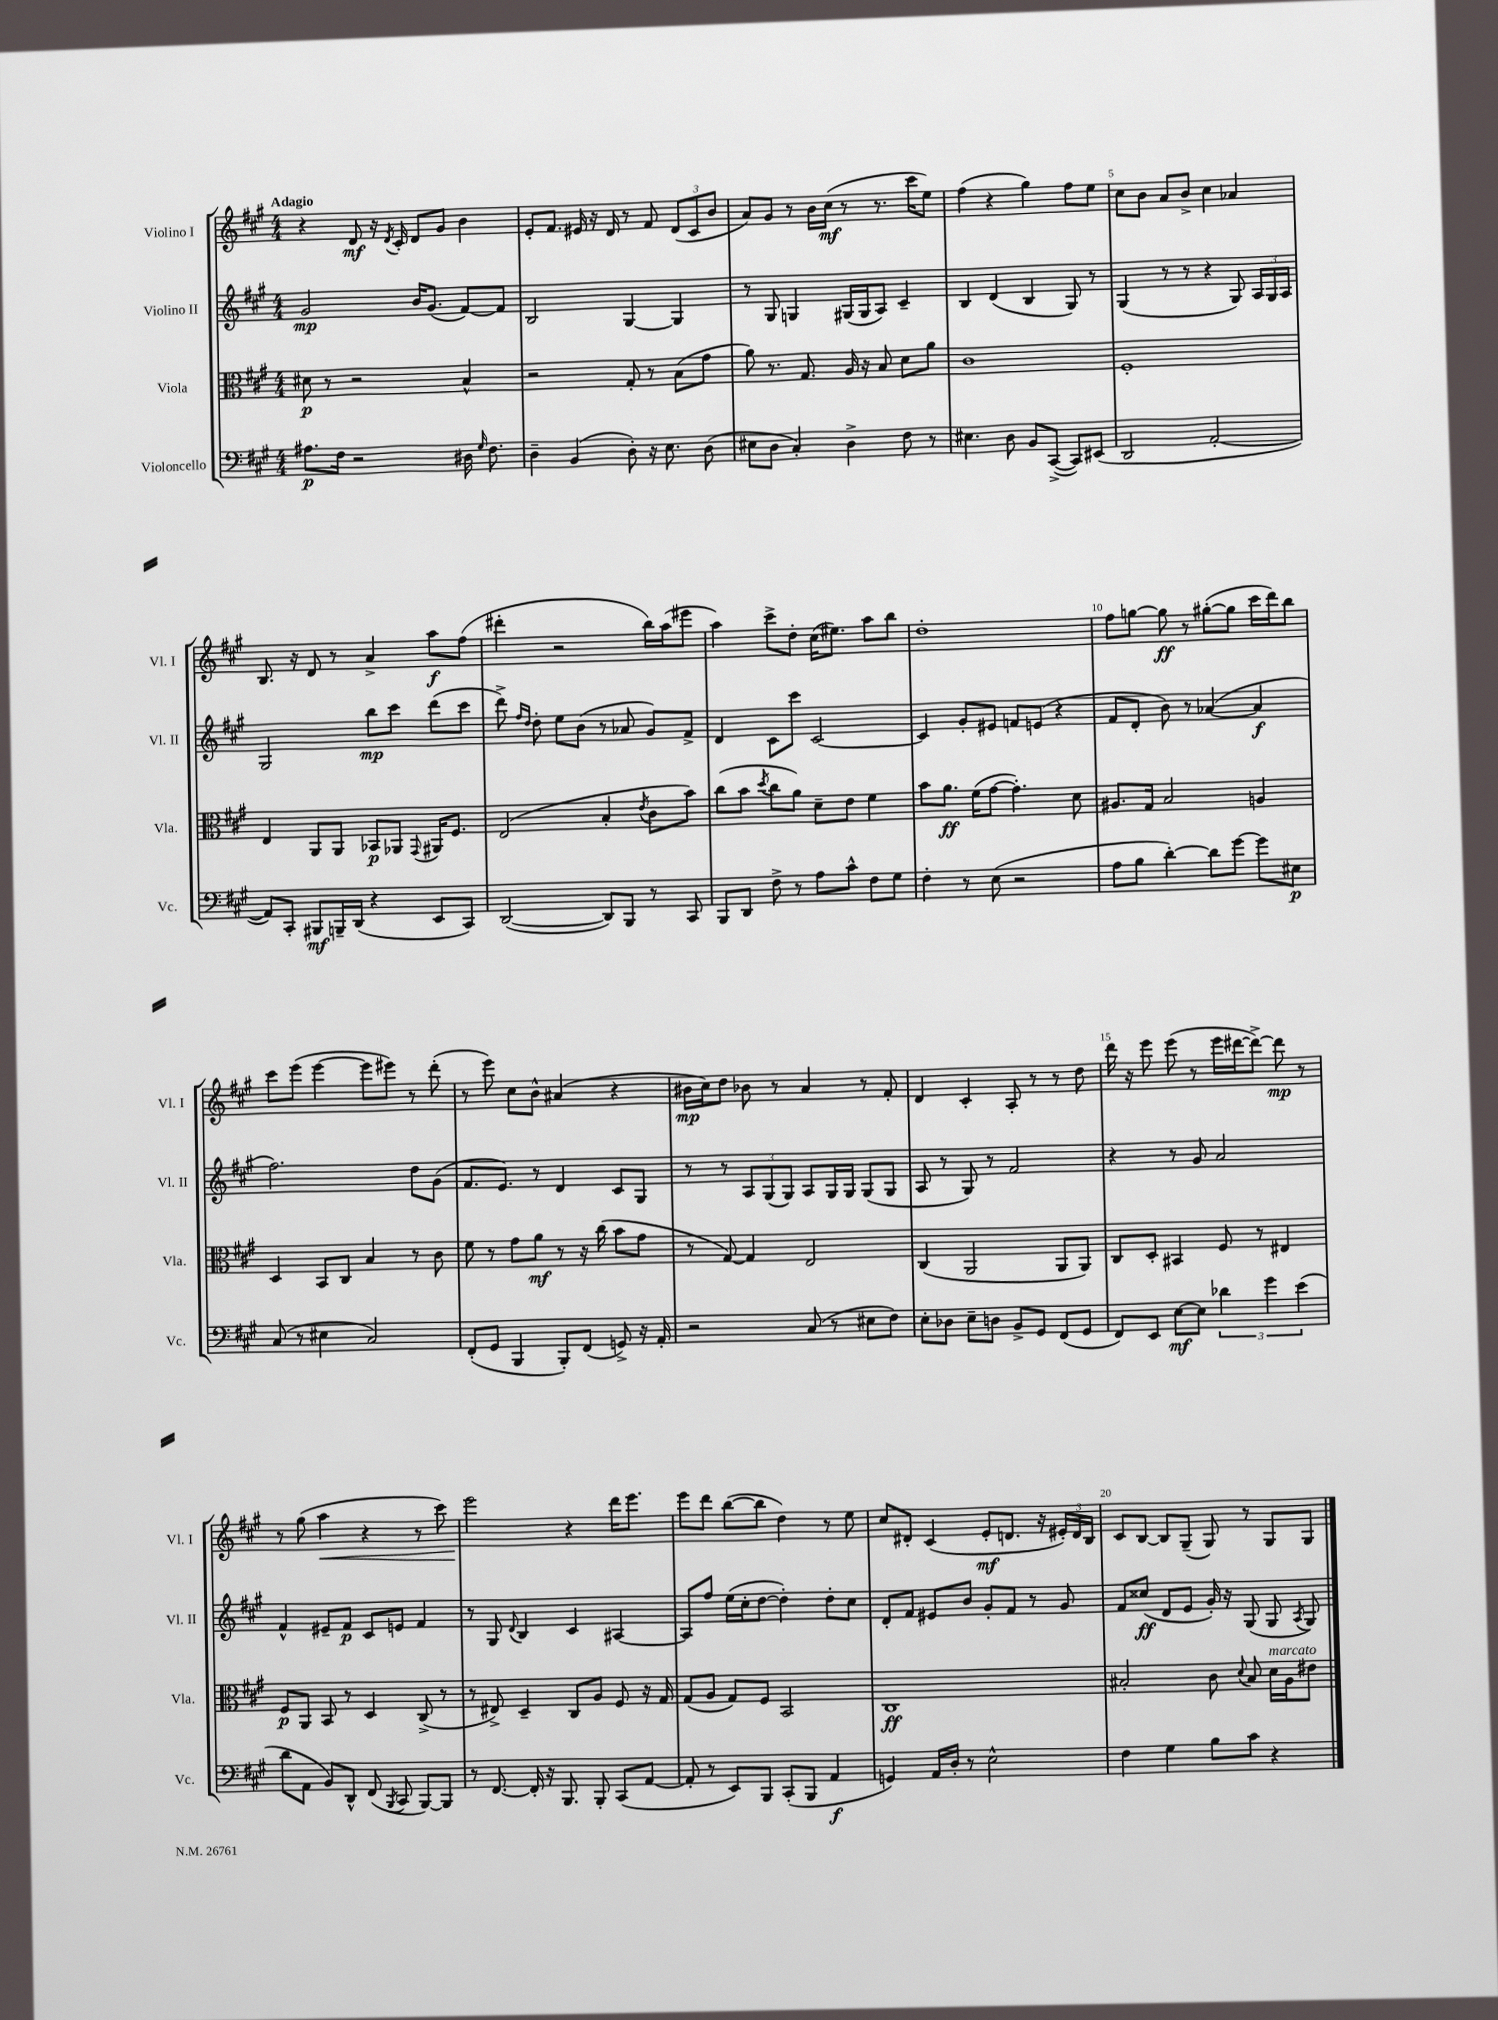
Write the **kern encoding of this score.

**kern	**kern	**kern	**kern
*staff4	*staff3	*staff2	*staff1
*clefF4	*clefC3	*clefG2	*clefG2
*k[f#c#g#]	*k[f#c#g#]	*k[f#c#g#]	*k[f#c#g#]
*M4/4	*M4/4	*M4/4	*M4/4
8.A#	8d#	2g#	4r
.	8r	.	.
16F#	.	.	.
2r	2r	.	8d
.	.	.	16r
.	.	.	8qd
.	.	.	16c#'
.	.	16b	8d
.	.	(8.g#	.
.	.	.	8g#
16D#	4B^^	[8f#)	4b
16qqG#	.	.	.
8.F#	.	.	.
.	.	8f#]	.
=	=	=	=
4D~	2r	2B	8e'
.	.	.	8.f#
(4BB	.	.	.
.	.	.	16e#
.	.	.	16r
.	.	.	16d
8D')	8G#'	[4G#	8r
16r	8r	.	8f#
8.E	.	.	.
.	(8B	4G#]	(12d
.	.	.	12c#
(8D	8g#	.	.
.	.	.	12b
=	=	=	=
8E#	8a)	8r	8a)
8D	8.r	8G#	8g#
4C#')	.	4G	8r
.	8.G#	.	.
.	.	.	16b
.	.	.	(16cc#
4D^	16A	(16G#	8r
.	16r	16G#	.
.	8B	8A)	8.r
8F#	8d	4c#~	.
.	.	.	16ccc#
8r	8a	.	8ee)
=	=	=	=
4.E#	1c#	4B	(4ff#
.	.	(4d	4r
8D	.	.	.
8BB	.	4B	4gg#)
([8CC#^	.	.	.
8CC#])	.	8G#)	8ff#
(8EE#	.	8r	8ee
=	=	=	=
2DD	1F#'	(4G#	8cc#
.	.	.	8b
.	.	8r	8a
.	.	8r	8b^
[2AA'	.	4r	4cc#
.	.	8G#)	4a-
.	.	24A	.
.	.	24G#	.
.	.	24A	.
=	=	=	=
8AA])	4E	2G#	8.B
8CC#'	.	.	.
.	.	.	16r
8BBB#	8AA	.	8d
16BBB~	8AA	.	8r
(16DD	.	.	.
4r	8BB-	8bb	4a^
.	8AA-	8ccc#	.
.	8qqGG#	.	.
8EE	16AA#	(8ddd	8aa
.	8.F#	.	.
8CC#)	.	8ccc#	(8ff#
=	=	=	=
([2DD	(2E	8ddd^)	4ddd#'
.	.	16qqff#	.
.	.	16qqdd	.
.	.	8dd'	.
.	.	8ee	2r
.	.	(8b	.
8DD])	4B'	8r	.
8BBB	.	8a-	.
.	8qe	.	.
8r	8c#	8g#)	16bb)
.	.	.	(16aa
8CC#	8b)	8f#^	8eee#
=	=	=	=
8BBB	(8cc#	4d	4aa)
8DD	8b	.	.
.	8qdd	.	.
8F#^	8cc#	8c#	8ccc#^
8r	8a)	8ccc#	8dd'
8A	8d~	[2c#	(16cc#
.	.	.	8.ee#)
8c#^^	8e	.	.
8F#	4f#	.	8aa
8G#	.	.	8bb
=	=	=	=
4F#'	8b	4c#]	1dd'
.	8.a	.	.
8r	.	8g#'	.
.	(16f#	.	.
(8E	[8g#	8e#	.
2r	4.g#'])	8f	.
.	.	(8e	.
.	.	4r	.
.	8d	.	.
=	=	=	=
8A	8.A#	8f#	8ff#
8B	.	8d'	[8gg
.	16G#	.	.
[4d')	2B	8b)	8gg]
.	.	8r	8r
8d]	.	([4a-	([8gg#'
[8g#	.	.	8gg#]
8g#]	4A	4a-]	16ccc#
.	.	.	16ddd)
8E#	.	.	8bb
=	=	=	=
(8C#	4D	2.ff#)	8ccc#
8r	.	.	(8eee
4E#	8BB	.	[4eee
.	8C#	.	.
2C#)	4B	.	8eee]
.	.	.	8eee#)
.	8r	8dd	8r
.	8c#	(8g#	(8ddd'
=	=	=	=
(8FF#'	8f#	8.f#	8r
8GG#	8r	.	8eee)
.	.	8.e)	.
4BBB	8g#	.	8cc#
.	8a	8r	8b^^
8BBB')	8r	4d	(4a#
(8FF#	16r	.	.
.	(16cc#	.	.
8GG^)	8b	8c#	4r
16r	8g#	8G#	.
16AA'	.	.	.
=	=	=	=
2r	8r	8r	16b#
.	.	.	16cc#)
.	[8G#)	8r	8dd
.	4G#]	12A	8b-
.	.	(12G#	.
.	.	.	8r
.	.	12G#)	.
(8C#	2E	8A	4a
8r	.	16G#	.
.	.	16G#	.
8E#	.	(8G#	8r
8F#)	.	8G#	8f#'
=	=	=	=
8E'	(4C#	8A	4d
8D-	.	8r	.
8E~	2AA	8G#)	4c#'
8D	.	8r	.
8BB^	.	2f#	8A'
8GG#	.	.	8r
(8FF#	8AA	.	8r
8GG#	8AA)	.	8dd
=	=	=	=
8FF#)	8C#	4r	16ddd
.	.	.	16r
8EE	8D'	.	8eee
[8E	4BB#	8r	(8eee
8E]	.	8g#	8r
6d-	8F#	2a	16eee
.	.	.	[16ddd#
.	8r	.	8ddd#^_)
6g#	.	.	.
.	4E#	.	8ddd#]
(6e	.	.	.
.	.	.	8r
=	=	=	=
8d	8F#	4f#^^	8r
8AA	8AA	.	(8gg#
8BB)	8BB	8e#~	4aa
8DD^^	8r	8f#	.
(8FF#	4D	8c#	4r
8qBBB	.	.	.
8CC#	.	8e	.
[8BBB)	(8C#^	4f#	8r
8BBB]	8r	.	8ccc#)
=	=	=	=
8r	8r	8r	2eee
[8.FF#	8E#^)	8G#	.
.	.	8qqd	.
.	4D~	4B	.
16FF#']	.	.	.
16r	.	.	.
8.BBB	.	.	.
.	8C#	4c#	4r
8BBB'	8A	.	.
(8CC#	8F#	[4A#	16ddd
.	.	.	8.eee
[8AA	16r	.	.
.	16G#	.	.
=	=	=	=
8AA']	(8G#	8A#]	8eee
8r	8A	8ff#	8ddd
8EE)	8G#)	(16ee	([8bb
.	.	16cc#'	.
8BBB	8F#	[8dd	8bb]
(8CC#'	2BB	4dd'])	4dd)
8BBB	.	.	.
4AA	.	8dd'	8r
.	.	8cc#	8ee
=	=	=	=
4GG)	1C#	8d'	8cc#
.	.	8f#	8d#'
16AA	.	8e#	(4c#
16D'	.	.	.
8r	.	8b	.
2E^^	.	8g#'	8e'
.	.	8f#	8.d
.	.	8r	.
.	.	.	16r
.	.	8g#	24e#')
.	.	.	24d
.	.	.	24B
=	=	=	=
4F#	2B#'	8f#	8c#
.	.	(8cc##	[8B
4G#	.	8d	8B]
.	.	8e	(8G#~
8B	8c#	16g#')	8G#)
.	.	16r	.
.	8qqd	.	.
8c#	8B#	(8G#	8r
4r	16d	8G#	8G#
.	16A	.	.
.	.	8qA	.
.	8e#	8G#)	8G#
==	==	==	==
*-	*-	*-	*-
